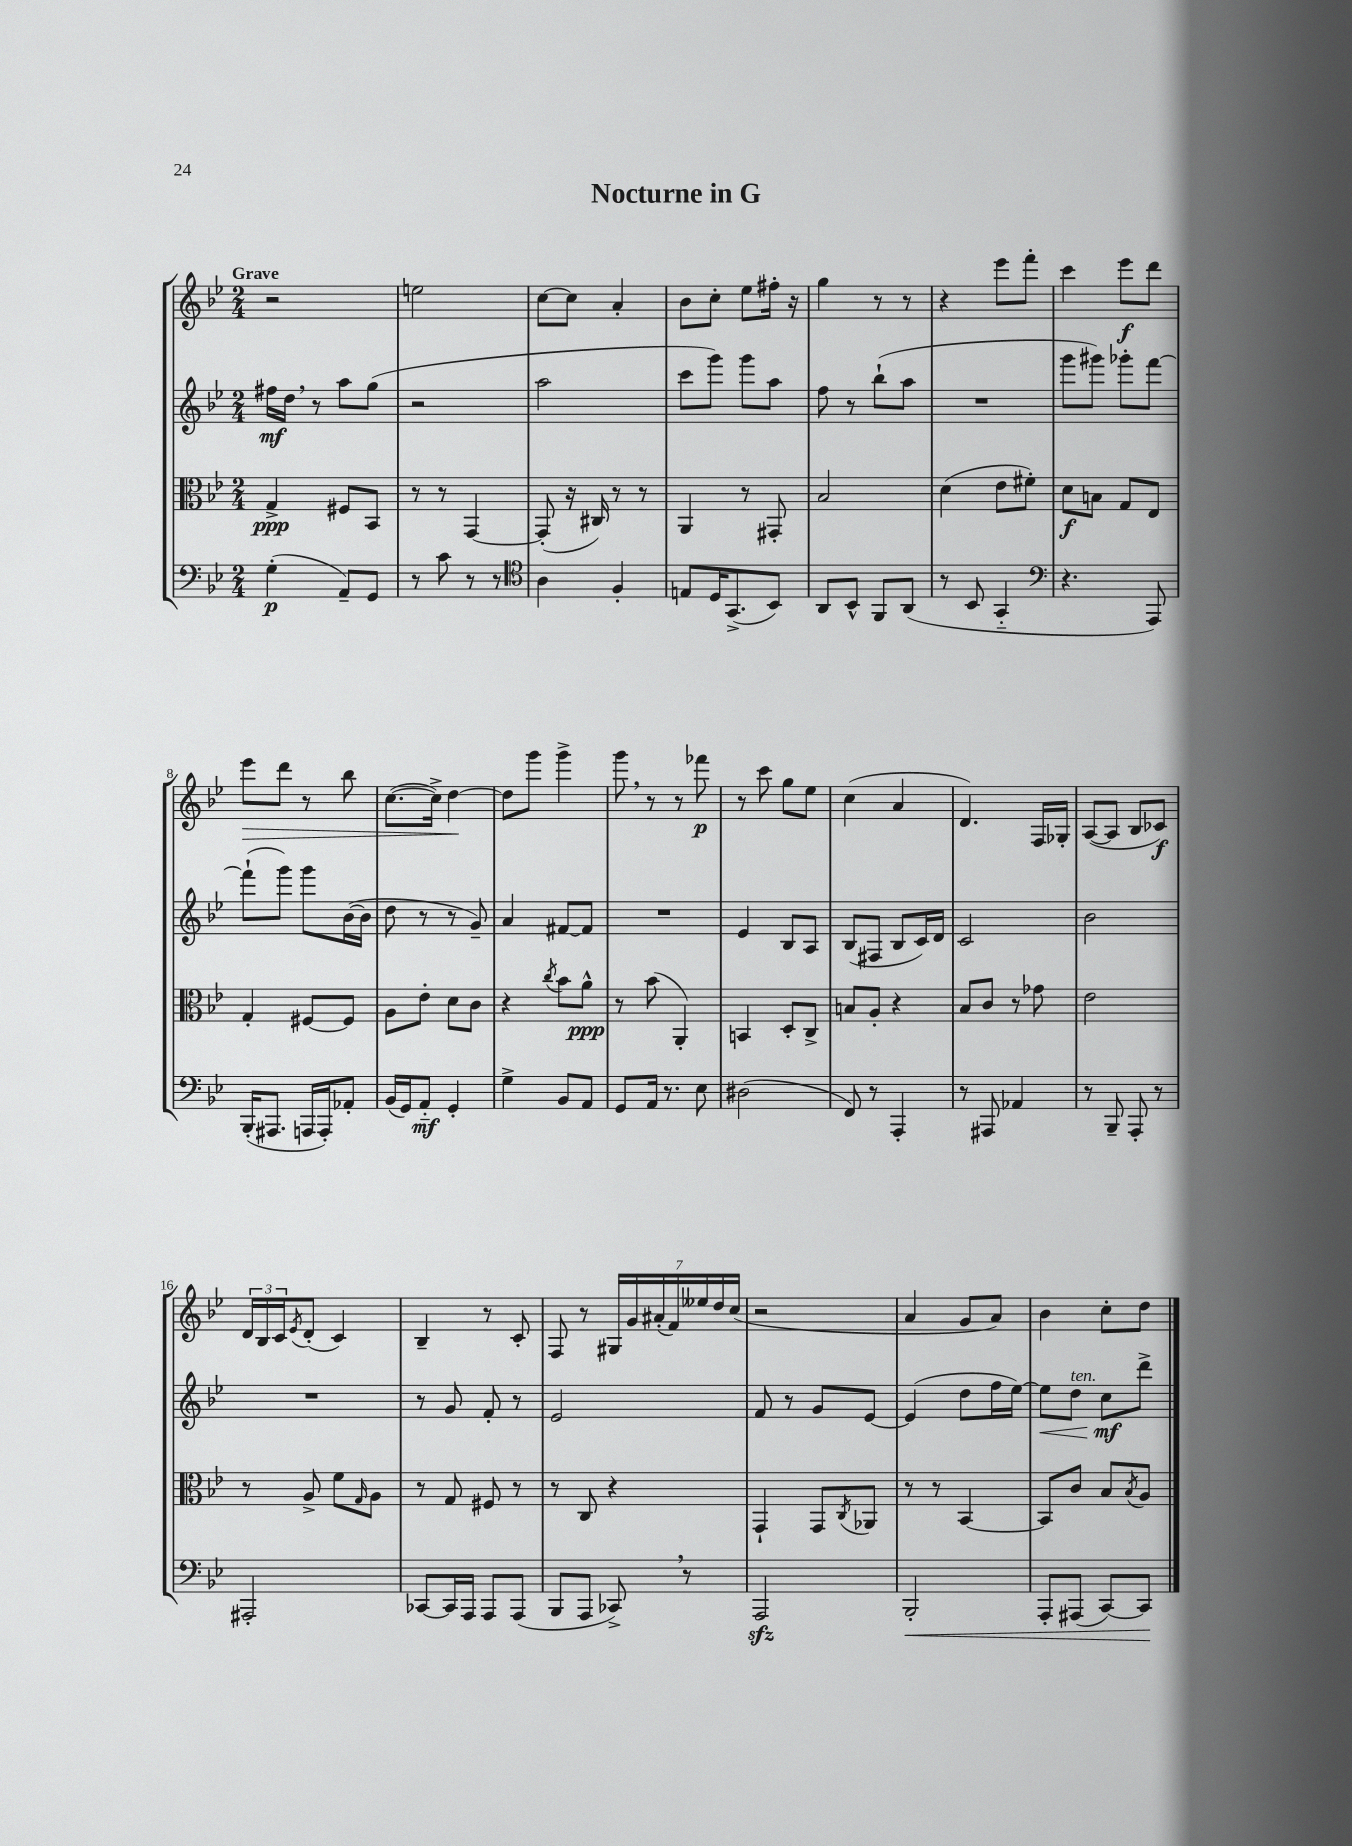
\header { title = "Nocturne in G" }
<<
\new StaffGroup <<
\new Staff = "s0" {
    \clef treble \key bes \major \numericTimeSignature \time 2/4 \tempo "Grave"
    r2 |
    e''2 |
    c''8~ c''8 a'4-. |
    bes'8 c''8-. ees''8 fis''16-. r16 |
    g''4 r8 r8 |
    r4 ees'''8 f'''8-. |
    c'''4 ees'''8\f d'''8 |
    ees'''8\> d'''8 r8 bes''8 |
    c''8.~( c''16->) d''4~\! |
    d''8 g'''8 g'''4-> |
    g'''8 \breathe r8 r8 fes'''8\p |
    r8 c'''8 g''8 ees''8 |
    c''4( a'4 |
    d'4.) f16 ges16-. |
    a8~( a8 bes8 ces'8\f) |
    \tuplet 3/2 { d'16 bes16 c'16 } \acciaccatura { ees'8 } d'8-.( c'4) |
    bes4-- r8 c'8-. |
    f8 r8 \tuplet 7/4 { gis16 g'16 ais'16-.( f'16) eeses''16 d''16 c''16( } |
    r2 |
    a'4 g'8 a'8) |
    bes'4 c''8-. d''8 \bar "|." |
}
\new Staff = "s1" {
    \clef treble \key bes \major \numericTimeSignature \time 2/4
    fis''16\mf d''16 \breathe r8 a''8 g''8( |
    r2 |
    a''2 |
    c'''8 g'''8) g'''8 a''8 |
    f''8 r8 bes''8-!( a''8 |
    R2 |
    g'''8 gis'''8) ges'''8-. f'''8~ |
    f'''8-!( g'''8) g'''8 bes'16~( bes'16 |
    d''8 r8 r8 g'8--) |
    a'4 fis'8~ fis'8 |
    R2 |
    ees'4 bes8 a8 |
    bes8( fis8 bes8 c'16) d'16 |
    c'2 |
    bes'2 |
    R2 |
    r8 g'8 f'8-. r8 |
    ees'2 |
    f'8 r8 g'8 ees'8~ |
    ees'4( d''8 f''16 ees''16~) |
    ees''8\< d''8^\markup { \italic "ten." } c''8\mf\! d'''8-> \bar "|." |
}
\new Staff = "s2" {
    \clef alto \key bes \major \numericTimeSignature \time 2/4
    g4->\ppp fis8 bes,8 |
    r8 r8 g,4~ |
    g,8-.( r16 cis16) r8 r8 |
    a,4 r8 gis,8-. |
    bes2 |
    d'4( ees'8 fis'8-.) |
    d'8\f b8 g8 ees8 |
    g4-. fis8~ fis8 |
    a8 ees'8-. d'8 c'8 |
    r4 \acciaccatura { c''8 } bes'8 a'8-^\ppp |
    r8 bes'8( a,4-.) |
    b,4 d8-. c8-> |
    b8 a8-. r4 |
    bes8 c'8 r8 ges'8 |
    ees'2 |
    r8 a8-> f'8 \grace { g16 } a8 |
    r8 g8 fis8 r8 |
    r8 c8 r4 |
    g,4-! g,8 \acciaccatura { c8 } aes,8 |
    r8 r8 bes,4~ |
    bes,8 c'8 bes8 \acciaccatura { bes8 } a8 \bar "|." |
}
\new Staff = "s3" {
    \clef bass \key bes \major \numericTimeSignature \time 2/4
    g4-.\p( a,8--) g,8 |
    r8 c'8 r8 r8 |
    \clef tenor a4 f4-. |
    e8 d16 g,8.->( bes,8) |
    a,8 bes,8-^ f,8 a,8( |
    r8 bes,8 g,4-_ |
    \clef bass r4. a,,8) |
    bes,,16-.( ais,,8. a,,16 a,,16-.) aes,8-. |
    bes,16( g,16) a,8-_\mf g,4-. |
    g4-> bes,8 a,8 |
    g,8 a,16 r8. ees8 |
    dis2( |
    f,8) r8 a,,4-. |
    r8 ais,,8 aes,4 |
    r8 bes,,8-- a,,8-. r8 |
    ais,,2-. |
    ces,8~ ces,16 a,,16 a,,8 a,,8( |
    bes,,8 a,,8 ces,8->) \breathe r8 |
    a,,2\sfz |
    bes,,2-.\< |
    a,,8-. ais,,8( c,8~) c,8\! \bar "|." |
}
>>
>>
